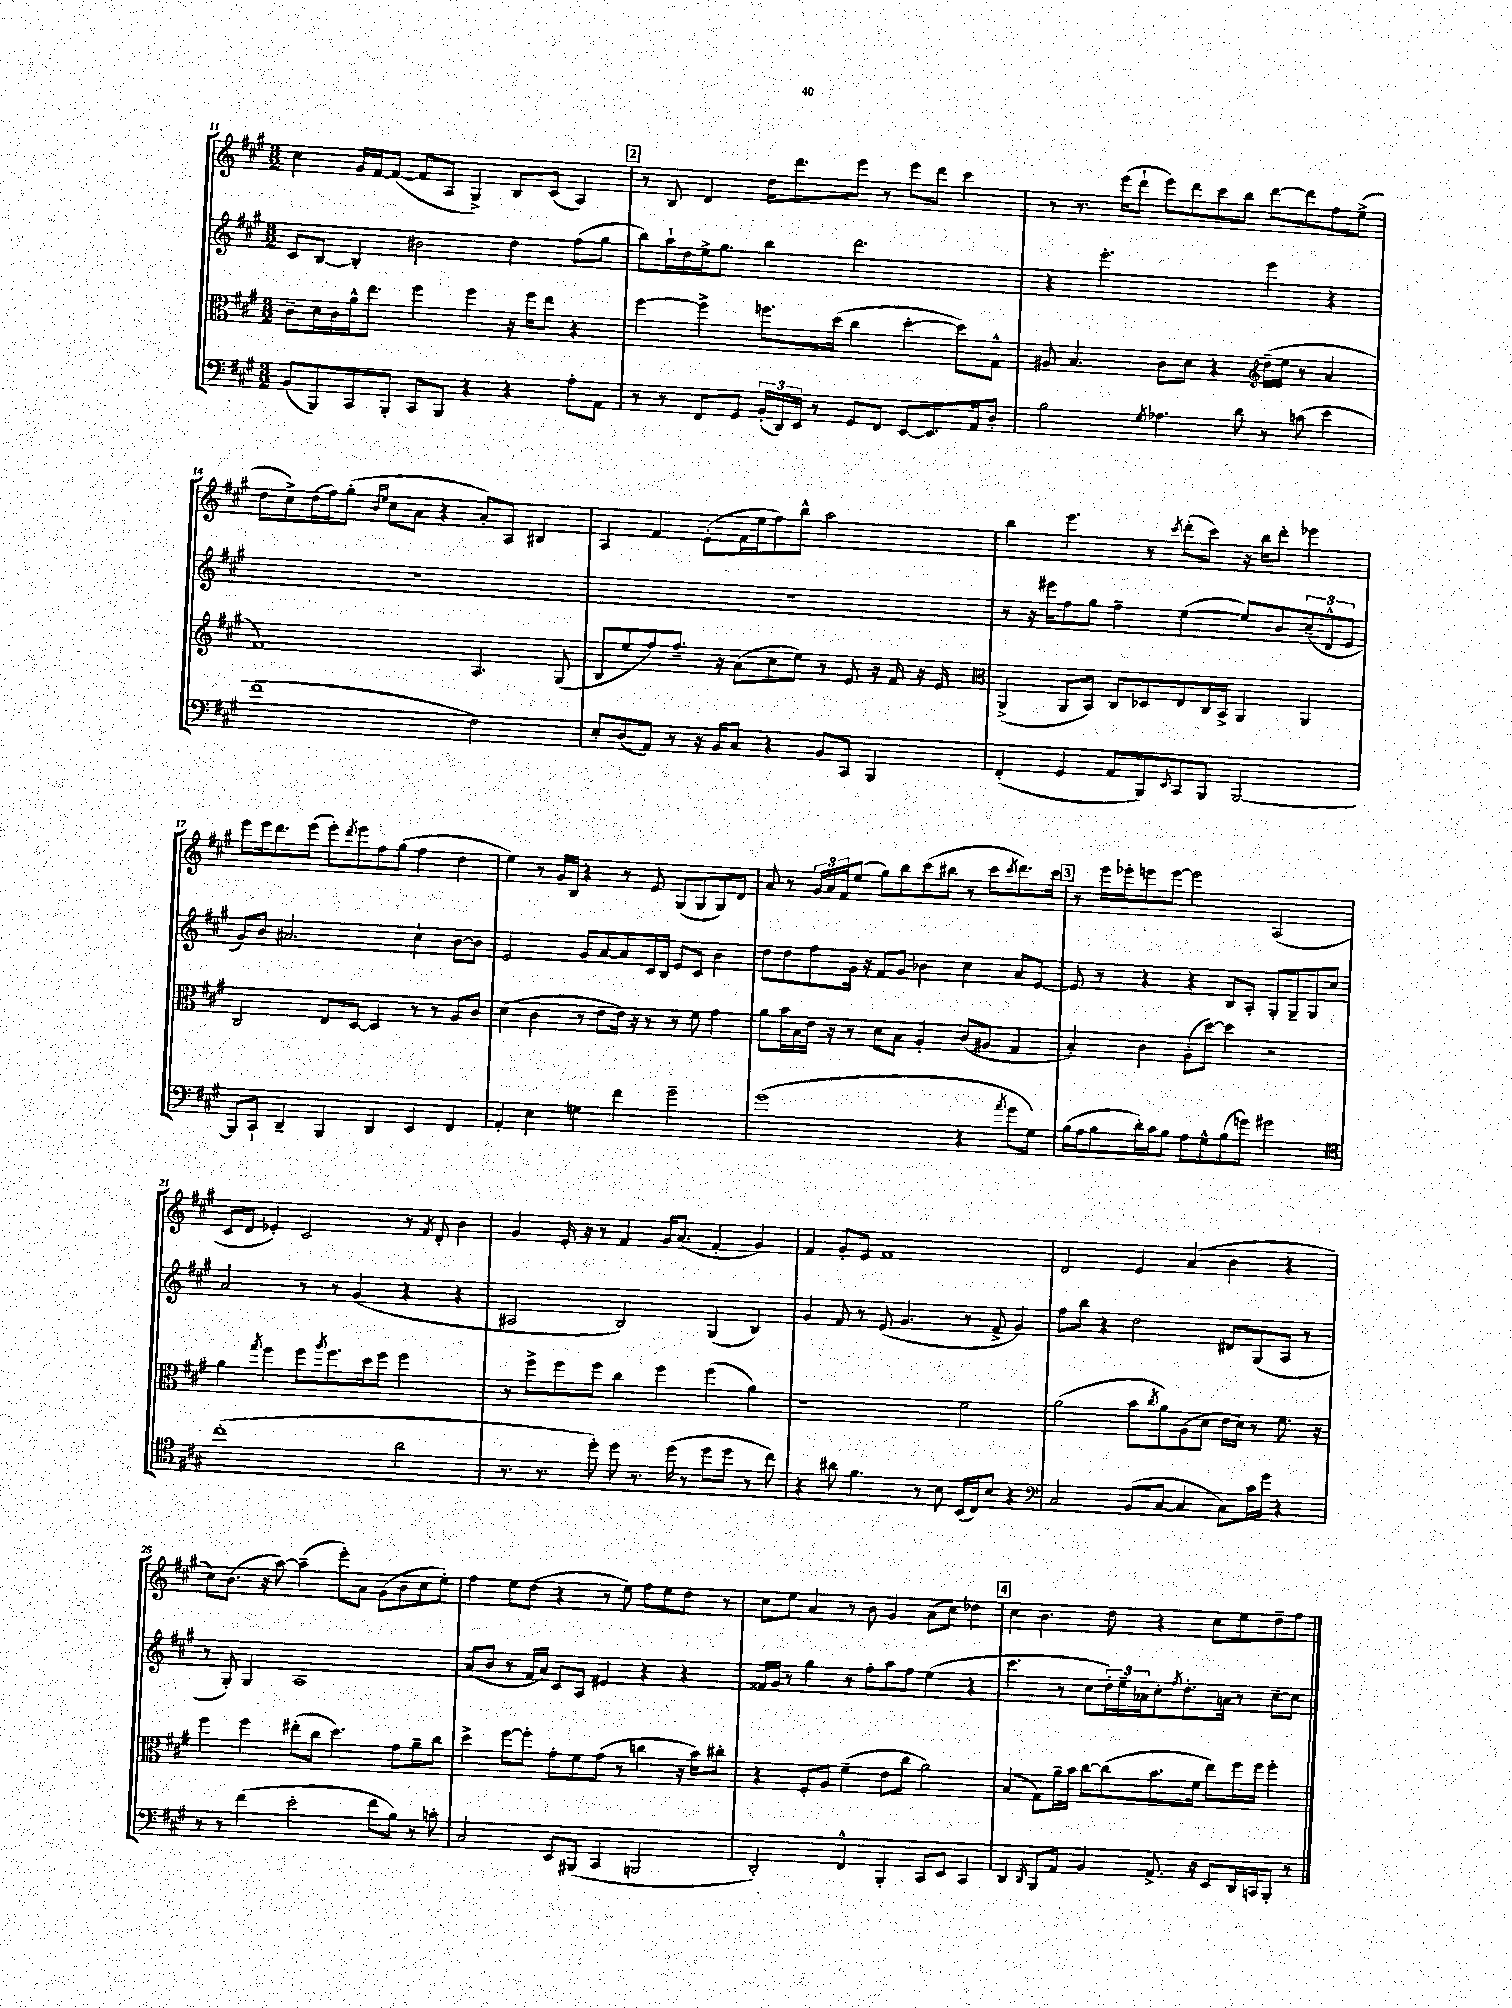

**kern	**kern	**kern	**kern
*staff4	*staff3	*staff2	*staff1
*clefF4	*clefC3	*clefG2	*clefG2
*k[f#c#g#]	*k[f#c#g#]	*k[f#c#g#]	*k[f#c#g#]
*M3/2	*M3/2	*M3/2	*M3/2
(8BB	8c#~	8c#	4cc#
8BBB)	16d	[8B	.
.	16c#	.	.
8CC#	16a^^	4B']	16g#
.	8.ee	.	[16f#
8BBB'	.	.	(8f#_
8CC#	4ff#	2b#	8f#]
8BBB	.	.	8A
4r	4ff#	.	4G#^)
4r	16r	4dd	8B
.	16ff#	.	.
.	8ee	.	(8c#
8A'	4r	(8ff#	4A)
8AA	.	8gg#	.
=	=	=	=
8r	[4ff#	8bb)	8r
8r	.	16aa`	8B
.	.	16dd	.
8FF#	4ff#^]	16ee^	4d
.	.	8.gg#	.
8GG#	.	.	.
(24BB'	8.ff	4bb	16dd
24DD)	.	.	.
.	.	.	8.ddd
24EE	.	.	.
8r	.	.	.
.	(16dd	.	.
8GG#	4cc#	2.ddd	8eee
8FF#	.	.	8r
[8EE	[4dd'	.	8eee
8.EE]	.	.	8ddd
.	8dd])	.	4ccc#
16AA	.	.	.
8D'	8G#^^	.	.
=	=	=	=
2B	8A#	4r	8r
.	4.B	.	8.r
.	.	2.eee'	.
.	.	.	(16eee
.	.	.	8ddd`
8qG#	.	.	.
4.A-	8c#	.	8eee)
.	8d	.	8ddd
.	4r	.	8ccc#
8d	.	.	8bb
*	*clefG2	*	*
8r	(16dd~	4eee	[8ddd
.	16ee	.	.
(8c	8r	.	8ddd]
4e	4a	4r	8ff#
.	.	.	(8ee^
=	=	=	=
1f#	1f#)	1.r	8dd
.	.	.	8cc#^)
.	.	.	(16dd
.	.	.	16ff#)
.	.	.	(8gg#'
.	.	.	16qqb
.	.	.	16qqee
.	.	.	8cc#
.	.	.	8a
.	.	.	4r
2F#)	4.A	.	8a')
.	.	.	8A
.	.	.	4B#
.	(8G#	.	.
=	=	=	=
8E'	8B	1.r	4A
(8D	8ee	.	.
8AA)	8ff#)	.	4f#
8r	8.ff#~	.	.
16r	.	.	(8e'
16BB	16r	.	.
8C#	(8a	.	16f#
.	.	.	16ee
4r	8cc#	.	8ff#)
.	8ee)	.	8bb^^
8BB	8r	.	2aa
8CC#	8e	.	.
4BBB	16r	.	.
.	16f#	.	.
.	16r	.	.
.	16e	.	.
=	=	=	=
*	*clefC3	*	*
(4FF#'	(4AA^	8r	4bb
.	.	16r	.
.	.	16eee#	.
4GG#	8AA	8ff#	4.eee
.	8BB)	8gg#	.
8AA	8C#	4ff#~	.
8BBB)	8D-	.	8r
8qqEE	.	.	8qccc#
8CC#	8E	([4ee	(8ddd'
8BBB	16C#	.	8ccc#)
.	16BB^	.	.
[2BBB	4AA	8ee])	16r
.	.	.	16bb
.	.	8b	8ddd'
.	4AA	(12cc#~	4eee-
.	.	12d^^	.
.	.	12e	.
=	=	=	=
8BBB]	2C#	8g#)	8eee
8CC#`	.	8b	16eee
.	.	.	8.ddd
4DD~	.	2.a#	.
.	.	.	(8eee
4BBB	8E	.	8eee')
.	.	.	8qddd
.	[8D	.	8eee
4DD	4D]	.	8ff#
.	.	.	(8gg#
4EE	8r	4cc#`	4ff#
.	8r	.	.
4FF#	8A	[8b	4dd
.	8c#	8b]	.
=	=	=	=
4AA'	(4d	2e	4ee)
4E	4c#	.	8r
.	.	.	16g#
.	.	.	16B
4G	8r	8g#	4r
.	8e	[8a	.
4f#	16e)	8a]	8r
.	16r	.	.
.	8r	16c#	8e
.	.	16B	.
2g#~	8r	8e	(8G#
.	8f#	8c#	8G#
.	4g#	4b	8G#)
.	.	.	8d
=	=	=	=
(1g#	8a	8dd	8a
.	16b	8dd	8r
.	16B	.	.
.	16e	8ff#	24g#
.	.	.	24a
.	16r	.	.
.	.	.	24f#
.	8r	16g#	(8ee
.	.	16r	.
.	8d	8f#	8gg#)
.	8B	8g#	8bb
.	4A'	4b-	(8ccc#
.	.	.	8bb#
4r	(8c#	4cc#	8r
.	8A#	.	8ccc#
8qa	.	.	8qccc#
8g#	4G#	8a	8.ddd)
8G#)	.	[8e	.
.	.	.	16ccc#
=	=	=	=
(16B	4B')	8e]	8r
16A	.	.	.
8B	.	8r	16eee
.	.	.	16eee-'
16d')	4c#	4r	8eee
16c#	.	.	.
8B	.	.	[8eee
8A	(8A'	4r	2eee]
8G#^^	[8dd)	.	.
(8B	4dd]	8B	.
8g)	.	8A'	.
2g#	2r	8G#'	(2A
.	.	8G#~	.
.	.	8G#	.
.	.	8cc#	.
=	=	=	=
*clefC4	*	*	*
(1cc#'	4a	2a	8c#
.	.	.	8d
.	8qgg#	.	.
.	4ff#	.	4e-')
.	8ff#	8r	2c#
.	8qaa	.	.
.	8.ff#	8r	.
.	.	(4g#	.
.	16dd	.	.
.	8ff#	.	.
2a	2ff#	4r	8r
.	.	.	8qf#
.	.	.	8d'
.	.	4r	4b
=	=	=	=
8.r	8r	2A#	4g#
.	8ff#^	.	.
8.r	.	.	.
.	8ff#	.	16e'
.	.	.	16r
8dd')	8ff#	.	8r
8dd	4cc#	2B)	4f#
8.r	.	.	.
.	4ff#	.	16g#
(16dd	.	.	(8.a
8r	.	.	.
8dd	(4ff#	(4G#	4f#'
8dd	.	.	.
8r	4a)	4B)	4g#)
8cc#)	.	.	.
=	=	=	=
4r	1r	4g#	4f#
8a#	.	8f#	8g#'
4.f#	.	8r	8e
.	.	(8e	1f#
.	.	4.g#	.
8r	.	.	.
8B	.	.	.
(16BB	2f#	8r	.
16C#)	.	.	.
8B	.	8f#^	.
4r	.	4g#)	.
=	=	=	=
*clefF4	*	*	*
2C#	(2a	8ff#	2d
.	.	8bb	.
.	.	4r	.
(8BB	8b	2dd	4e
.	8qcc#	.	.
[8C#	8a)	.	.
4C#]	(8A	.	(4a
.	8d	.	.
8C#)	16e	8d#	4b
.	16d)	.	.
16c#	8r	(8G#	.
16g#	.	.	.
4r	8.f#	8A	4r
.	.	8r	.
.	16r	.	.
=	=	=	=
8r	4ff#	8r	8cc#)
8r	.	8G#')	(8.b
(4f#	4ff#	4G#	.
.	.	.	16r
.	.	.	[8aa)
2e'	(8ee#'	1A	(4aa~]
.	8cc#	.	.
.	4.dd)	.	8eee')
.	.	.	8a
8f#	.	.	(8g#
8B)	8g#	.	8b
8r	8a~	.	8cc#
8c'	8cc#	.	8ee')
=	=	=	=
2C#	4dd^	(8a	4ff#
.	.	8b	.
.	[8ff#	8r	8ee
.	8ff#']	16f#	(8dd
.	.	16a)	.
8EE	8g#'	8c#	4r
(8BBB#	8f#	8A	.
4CC#	(8g#	4e#	8r
.	8r	.	8ee)
2BBB	4cc	4r	8ff#
.	.	.	8ee
.	16r	4r	8dd
.	16b)	.	.
.	8cc#'	.	8r
=	=	=	=
2DD')	4r	16f##	8cc#
.	.	16g#	.
.	.	8r	8ee
.	8F#'	4gg#	4a
.	8A	.	.
4FF#^^	(4f#~	8r	8r
.	.	8ff#'	8b
4BBB'	8e	8aa	4g#
.	8cc#	8ff#	.
8CC#	2a)	(4ee	(8a
8EE	.	.	8cc#)
4CC#	.	4r	4dd-
=	=	=	=
4DD	(4B	4.ccc#	4cc#
8qDD	.	.	.
8BBB	8G#)	.	4.b
8AA	16a~	8r	.
.	16b	.	.
4BB	[8cc#	8cc#	.
.	(8cc#]	24dd')	8dd
.	.	24ee~	.
.	.	24a-	.
8.AA^	8.b	8cc#'	4r
.	.	8qff#	.
.	.	8.dd'	.
16r	16f#	.	.
8EE	8ee)	.	8cc#
.	.	16a	.
16DD	16ff#	8r	8ee
16CC	16ff#	.	.
8BBB'	4ff#'	[8cc#~	8dd~
8r	.	8cc#]	8ff#
==	==	==	==
*-	*-	*-	*-
